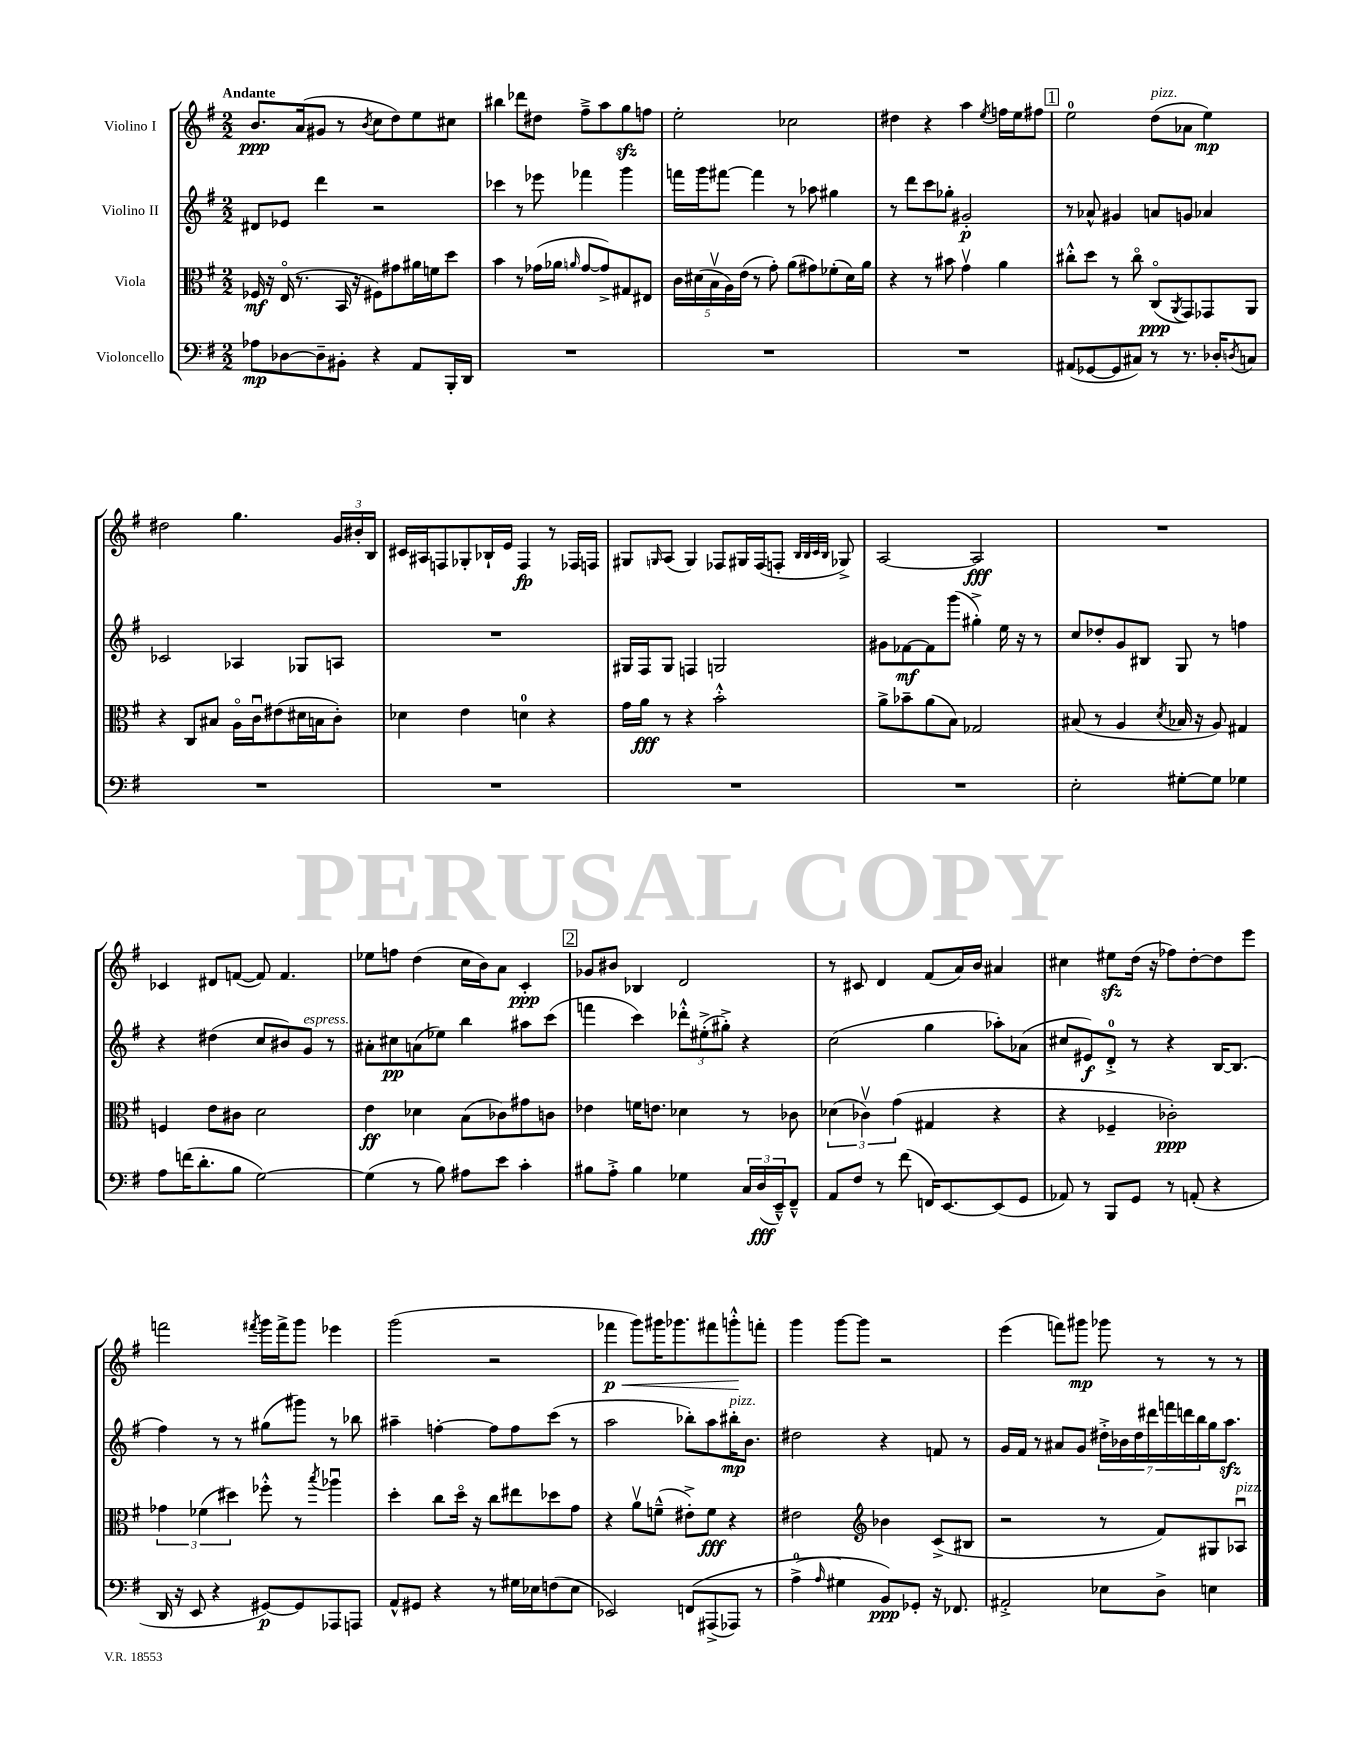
<<
\new StaffGroup <<
\new Staff = "s0" \with { instrumentName = "Violino I" } {
    \clef treble \key g \major \numericTimeSignature \time 2/2 \tempo "Andante"
    b'8.\ppp a'16( gis'8 r8 \acciaccatura { b'8 } c''8 d''8) e''8 cis''8 |
    bis''4 des'''8 dis''8 fis''8---> a''8 g''8\sfz f''8 |
    e''2-. ces''2 |
    dis''4 r4 a''4 \acciaccatura { e''8 } f''16 e''16 fis''8 |
    \mark \markup { \box "1" } e''2-0 d''8^\markup { \italic "pizz." }( aes'8 e''4\mp) |
    dis''2 g''4. \tuplet 3/2 { g'16 bis'16-. b16 } |
    cis'16 ais16 f8 ges8-. bes16-! e'16 f4\fp r8 fes16 f16 |
    gis8 \grace { g16 } a8( g4) fes8 gis16 fes16( f8-. \grace { b32 b32 c'32 b32 } ges8->) |
    a2~ a2\fff |
    R1 |
    ces'4 dis'8 f'8~( f'8) f'4. |
    ees''8 f''8 d''4( c''16 b'16) a'8 c'4-.\ppp |
    \mark \markup { \box "2" } ges'8 bis'8 bes4 d'2 |
    r8 cis'8 d'4 fis'8( a'16) b'16 ais'4 |
    cis''4 eis''8\sfz d''16( r16 fes''8) d''8~-. d''8 e'''8 |
    f'''2 \acciaccatura { fis'''8 } g'''16 fis'''16-> g'''8 ees'''4 |
    g'''2( r2 |
    fes'''4\p\< g'''8) gis'''16 ges'''8. fis'''8 g'''8-.-^\! f'''8-. |
    g'''4 g'''8~ g'''8 r2 |
    e'''4( f'''8) gis'''8\mp ges'''8 r8 r8 r8 \bar "|." |
}
\new Staff = "s1" \with { instrumentName = "Violino II" } {
    \clef treble \key g \major \numericTimeSignature \time 2/2
    dis'8 ees'8 d'''4 r2 |
    ces'''4 r8 ees'''8 fes'''4 g'''4 |
    f'''16 g'''16 fis'''8~ fis'''4 r8 aes''8 gis''4 |
    r8 d'''8 c'''8 ges''8-. gis'2-.\p |
    \mark \markup { \box "1" } r8 aes'8-^ gis'4 a'8 g'8 aes'4 |
    ces'2 aes4 ges8 a8 |
    R1 |
    gis16 fis16 gis8 f4 g2 |
    gis'8 fes'8~\mf fes'8 g'''8( gis''4-.->) e''16 r16 r8 |
    c''8 des''8-. g'8 bis8 g8 r8 f''4 |
    r4 dis''4( c''8 bis'8) g'8^\markup { \italic "espress." } r8 |
    ais'8-. cis''8\pp a'8( ees''8) b''4 ais''8 c'''8( |
    \mark \markup { \box "2" } f'''4 c'''4) \tuplet 3/2 { des'''8-.-^ eis''8-.->( gis''8-.->) } r4 |
    c''2( g''4 aes''8-.) aes'8( |
    cis''8 eis'8\f) d'8-0-.-> r8 r4 b16~ b8.( |
    fis''4) r8 r8 gis''8( gis'''8) r8 bes''8 |
    ais''4-- f''4~-. f''8 f''8 c'''8( r8 |
    a''2 bes''8-.) a''8 bis''16-.\mp^\markup { \italic "pizz." } b'8. |
    dis''2 r4 f'8 r8 |
    g'16 fis'16 r8 ais'8 g'8 \tuplet 7/4 { dis''16-.-> bes'16 dis''16 dis'''16 f'''16 d'''16 b''16 } g''16 a''8.\sfz \bar "|." |
}
\new Staff = "s2" \with { instrumentName = "Viola" } {
    \clef alto \key g \major \numericTimeSignature \time 2/2
    fes16\mf r16 e16\flageolet( r8. b,16 r16 fis8) gis'8 ais'16 f'16 d''8 |
    b'4 r8 ges'16( aes'16 \grace { a'16 } ges'8~ ges'8->) gis8 eis8 |
    \tuplet 5/4 { c'16 dis'16( b16\upbow a16) e'16( } r8 g'8-.) a'8( gis'8) fes'8-.( dis'16) a'16 |
    r4 r8 bis'8 g'4\upbow a'4 |
    \mark \markup { \box "1" } cis''8-.-^ d''8 r8 cis''8\flageolet c8\flageolet\ppp( \acciaccatura { a,8 } g,8) ges,8 a,8 |
    r4 c8 bis8 a16\flageolet c'16\downbow eis'8( dis'16 b16 c'8-.) |
    des'4 e'4 d'4-0 r4 |
    g'16 a'16\fff r8 r4 b'2-.-^ |
    a'8-> bes'8-- a'8( b8) ges2 |
    bis8( r8 a4 \acciaccatura { d'8 } bes16 r16 a8) gis4 |
    f4 e'8 cis'8 d'2 |
    e'4\ff des'4 b8( ces'8) gis'8 c'8 |
    \mark \markup { \box "2" } ees'4 f'16 e'8. des'4 r8 ces'8 |
    \tuplet 3/2 { des'4( ces'4\upbow) g'4( } gis4 r4 |
    r4 fes4-- ces'2-.\ppp) |
    \tuplet 3/2 { ges'4 fes'4( dis''4) } fes''8-.-^ r8 \acciaccatura { b''8 } aes''4\downbow |
    d''4-. c''8 d''16\flageolet r16 c''8 eis''8 des''8 g'8 |
    r4 a'8\upbow f'8---^( eis'8-.->) f'8\fff r4 |
    eis'2 \clef treble bes'4 c'8->( bis8 |
    r2 r8 fis'8) gis8 aes8\downbow^\markup { \italic "pizz." } \bar "|." |
}
\new Staff = "s3" \with { instrumentName = "Violoncello" } {
    \clef bass \key g \major \numericTimeSignature \time 2/2
    aes8\mp des8~ des8-- bis,8-. r4 a,8 b,,16-. d,16 |
    R1 |
    R1 |
    R1 |
    \mark \markup { \box "1" } ais,8( ges,8~ ges,8 cis8) r8 r8. des16-. \acciaccatura { d8 } c8 |
    R1 |
    R1 |
    R1 |
    R1 |
    e2-. gis8~-. gis8 ges4 |
    a8 f'16( d'8.-. b8 g2~) |
    g4( r8 b8) ais8 e'8 c'4-. |
    \mark \markup { \box "2" } bis8 a8-.-> bis4 ges4 \tuplet 3/2 { c16 d16\fff( e,16---^) } fis,8---^ |
    a,8 fis8 r8 fis'8( f,16) e,8.~ e,8( g,8 |
    aes,8) r8 b,,8 g,8 r8 a,8-.( r4 |
    d,16 r16 e,8 r4 gis,8~\p) gis,8 aes,,8 a,,8 |
    a,8-^ gis,8 r4 r8 gis16 ees16 f8( ees8 |
    ees,2) f,8\( ais,,8->( aes,,8) r8 |
    a4-0->( \grace { a16 } gis4\) b,8\ppp) ges,8-. r16 fes,8. |
    ais,2-.-> ees8 d8-> e4 \bar "|." |
}
>>
>>
\layout { \context { \Score \remove "Bar_number_engraver" } }
